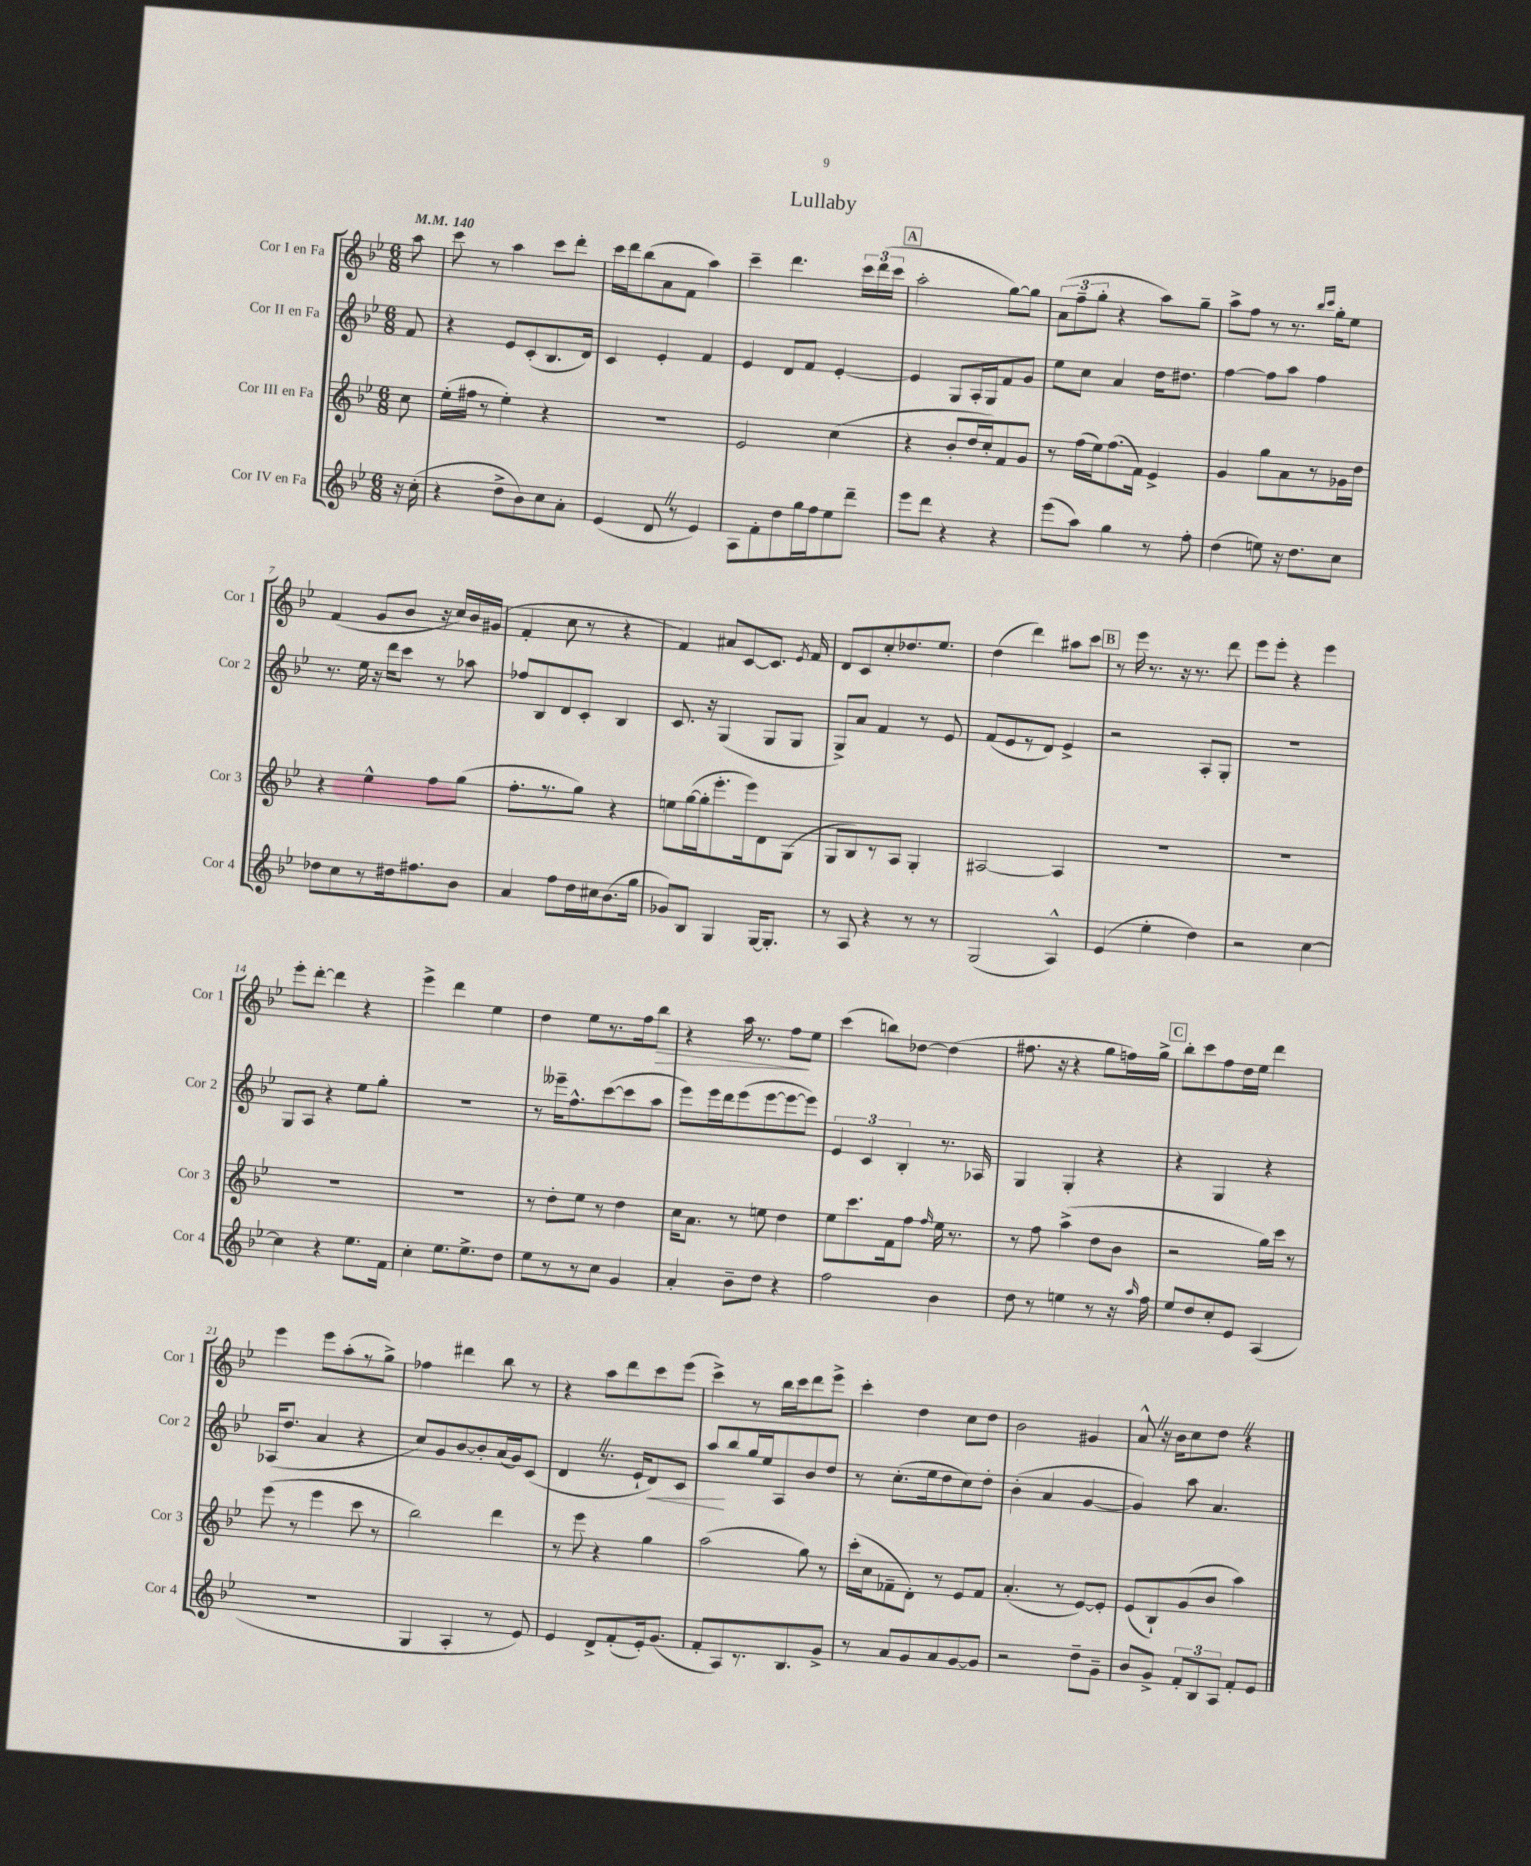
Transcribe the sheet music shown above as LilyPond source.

\header { title = "Lullaby" }
<<
\new StaffGroup <<
\new Staff = "s0" \with { instrumentName = "Cor I en Fa" shortInstrumentName = "Cor 1" } {
    \clef treble \key bes \major \numericTimeSignature \time 6/8 \partial 8 \tempo 4 = 140
    \autoBeamOff a''8 |
    c'''8 r8 a''4 c'''8[ d'''8]-. |
    c'''16[ d'''16 bes''8( a'8 f'8] a''4) |
    c'''4-- d'''4. \tuplet 3/2 { c'''16[ d'''16( c'''16] } |
    \mark \markup { \box "A" } a''2-. g''8[~) g''8] |
    \tuplet 3/2 { a'8[( f''8-- g''8]-. } r4 a''8[) g''8]-- |
    a''8[-> f''8] r8 r8. \grace { bes''16[ c'''16] } g''16[-. ees''8] |
    f'4( g'8[ bes'8] r16 c''16[) bes'16 gis'16]( |
    f'4-. c''8 r8 r4 |
    f'4) ais'8[ c'8~ c'8.] \acciaccatura { ees'8 } f'16 |
    d'8[ c'8 c''8-. des''8. ees''8.] |
    d''4( d'''4) ais''8[ c'''8] |
    \mark \markup { \box "B" } r8 ees'''16 r8. r16 r8. d'''8 |
    ees'''8[ ees'''8]-. r4 ees'''4 |
    ees'''8[-. d'''8]~-. d'''4 r4 |
    ees'''4-> d'''4 ees''4 |
    d''4 ees''8[ r8. f''16 bes''8]\> |
    r4 a''16 r8. f''8[\! ees''8] |
    c'''4( b''8[) des''8]~ des''4( |
    fis''8. r16 r4 g''8[ f''16) g''16]-> |
    \mark \markup { \box "C" } bes''8[-. c'''8 f''8 d''16 ees''16] d'''4 |
    ees'''4 ees'''8[ a''8-.( r8 g''8]->) |
    fes''4 dis'''4 bes''8 r8 |
    r4 a''8[ d'''8 c'''8 ees'''8]( |
    c'''4->) r8 bes''16[ c'''16 d'''8 ees'''8]-> |
    c'''4-. d''4 c''8[ d''8] |
    bes'2 gis'4 |
    a'8-^ \once \override BreathingSign.text = \markup { \musicglyph "scripts.caesura.straight" } \breathe r16 bes'16[ c''8 d''8] \once \override BreathingSign.text = \markup { \musicglyph "scripts.caesura.straight" } \breathe r4 \bar "|." |
}
\new Staff = "s1" \with { instrumentName = "Cor II en Fa" shortInstrumentName = "Cor 2" } {
    \clef treble \key bes \major \numericTimeSignature \time 6/8 \partial 8
    \autoBeamOff f'8 |
    r4 ees'8[ c'8-.( bes8. d'16]) |
    c'4 ees'4-. f'4 |
    ees'4 d'8[ f'8] ees'4~-. |
    \mark \markup { \box "A" } ees'4 g8[ a16-. g16 f'8 g'8] |
    ees''8[ c''8] a'4 d''16[ dis''8.] |
    f''4~ f''8[ a''8] f''4 |
    r8. ees''16 r16 d'''16[ c'''8] r8 aes''8 |
    fes''8[ bes8 d'8 c'8]-. bes4 |
    c'8. r16 g4( g8[ g8] |
    g8[->) a'8] f'4 r8 ees'8 |
    f'8[( ees'8 r8 d'8]) ees'4-> |
    \mark \markup { \box "B" } r2 a8[-. g8]-. |
    R2. |
    g8[ a8] r4 ees''8[ g''8]-. |
    R2. |
    r8 eeses'''16[-- f''8.-^ c'''8~( c'''8 a''8] |
    ees'''8[) ees'''16 d'''16 ees'''8( ees'''8~ ees'''8~ ees'''8]) |
    \tuplet 3/2 { ees'4 c'4 bes4-. } r8. aes16 |
    g4 g4-. r4 |
    \mark \markup { \box "C" } r4 g4 r4 |
    aes16[( d''8.] a'4 r4 |
    c''8[) g'8 bes'8~ bes'8-. a'16( g'16) c'8]( |
    d'4 \once \override BreathingSign.text = \markup { \musicglyph "scripts.caesura.straight" } \breathe r8. ees'16[-! d'8\<) c'8] |
    a''8[\! bes''8 g''16 ees''16 a8 bes'8 d''8] |
    r8 c''8.[-.( ees''16 d''8 c''8) d''8]-. |
    bes'4-.( a'4 g'4~ |
    g'4) a''8 a'4. \bar "|." |
}
\new Staff = "s2" \with { instrumentName = "Cor III en Fa" shortInstrumentName = "Cor 3" } {
    \clef treble \key bes \major \numericTimeSignature \time 6/8 \partial 8
    \autoBeamOff c''8 |
    ees''16[-.( fis''16] r8 ees''4-.) r4 |
    R2. |
    ees'2 c''4( |
    \mark \markup { \box "A" } r4 bes'8[-. d''16 c''16-.) f'8 g'8] |
    r8 f''16[( ees''16) f''8.( f'16]) ees'4-> |
    g'4 g''8[ a'8 r8 ges'16 d''16] |
    r4 ees''4-^ f''8[ g''8]( |
    f''8.[-. r8. g''8]) r4 |
    e''8[ g''16~( g''16-. ees'''8.-. ees'''16) d'8 g8]( |
    g8[ bes8) r8 a8] g4-. |
    ais2~ ais4 |
    \mark \markup { \box "B" } R2. |
    R2. |
    R2. |
    R2. |
    r8 d''8[-. ees''8] r8 d''4 |
    c''16[ a'8.] r8 e''8 d''4 |
    ees''8[ c'''8. f'16 f''8] \grace { f''16 } ees''16 r8. |
    r8 f''8 a''4->( d''8[ bes'8] |
    \mark \markup { \box "C" } r2 g''16[) c'''16] r8 |
    ees'''8( r8 ees'''4 c'''8 r8 |
    bes''2) d'''4 |
    r8 ees'''8 r4 g''4 |
    a''2( g''8) r8 |
    c'''16[-.( c''16 fes'8-- d'8]-.) r8 ees'8[ fes'8] |
    a'4.-.( r8 ees'8[~) ees'8]-. |
    ees'8[( bes8-!) g'8( bes'8] a''4) \bar "|." |
}
\new Staff = "s3" \with { instrumentName = "Cor IV en Fa" shortInstrumentName = "Cor 4" } {
    \clef treble \key bes \major \numericTimeSignature \time 6/8 \partial 8
    \autoBeamOff r16 c''16-.( |
    r4 d''8[-> bes'8) c''8 a'8]-. |
    ees'4( d'8 \once \override BreathingSign.text = \markup { \musicglyph "scripts.caesura.straight" } \breathe r8 ees'4) |
    a8[ f'8-. d''8 g''16 f''16 ees''8 d'''8]-- |
    \mark \markup { \box "A" } ees'''8[ d'''8] r4 r4 |
    ees'''8[( a''8]) g''4 r8 f''8-. |
    d''4( e''8) r16 d''8.[ c''8] |
    des''8[ c''8 r8 dis''16 fis''8. bes'8] |
    a'4 f''8[ d''16 cis''16 bes'8.( g''16] |
    ges'8[) bes8] g4 g16[~ g8.]-. |
    r8 a8 r4 r8 r8 |
    g2( a4-^) |
    \mark \markup { \box "B" } ees'4( ees''4-. d''4) |
    r2 c''4~ |
    c''4 r4 ees''8.[ f'16] |
    c''4-. ees''8.[ ees''8.-> d''8] |
    ees''8[ r8 r8 c''8] g'4 |
    a'4-. bes'8[-- d''8] r4 |
    f''2 bes'4 |
    d''8 r8 e''4 r8 r16 \grace { a''16 } f''16 |
    \mark \markup { \box "C" } ees''8[ d''8 c''8-. ees'8] a4( |
    R2. |
    g4 a4-. r8 ees'8) |
    ees'4 d'8[-> f'8-.( ees'16-.) g'8.]( |
    f'8[-. a8) r8. bes8. g'8]-> |
    r8 a'8[ g'8 a'8 g'8~ g'8] |
    r2 d''8[-- g'8]-- |
    bes'8[ g'8]-> \tuplet 3/2 { f'8[-. bes8 a8] } f'8[-. ees'8] \bar "|." |
}
>>
>>
